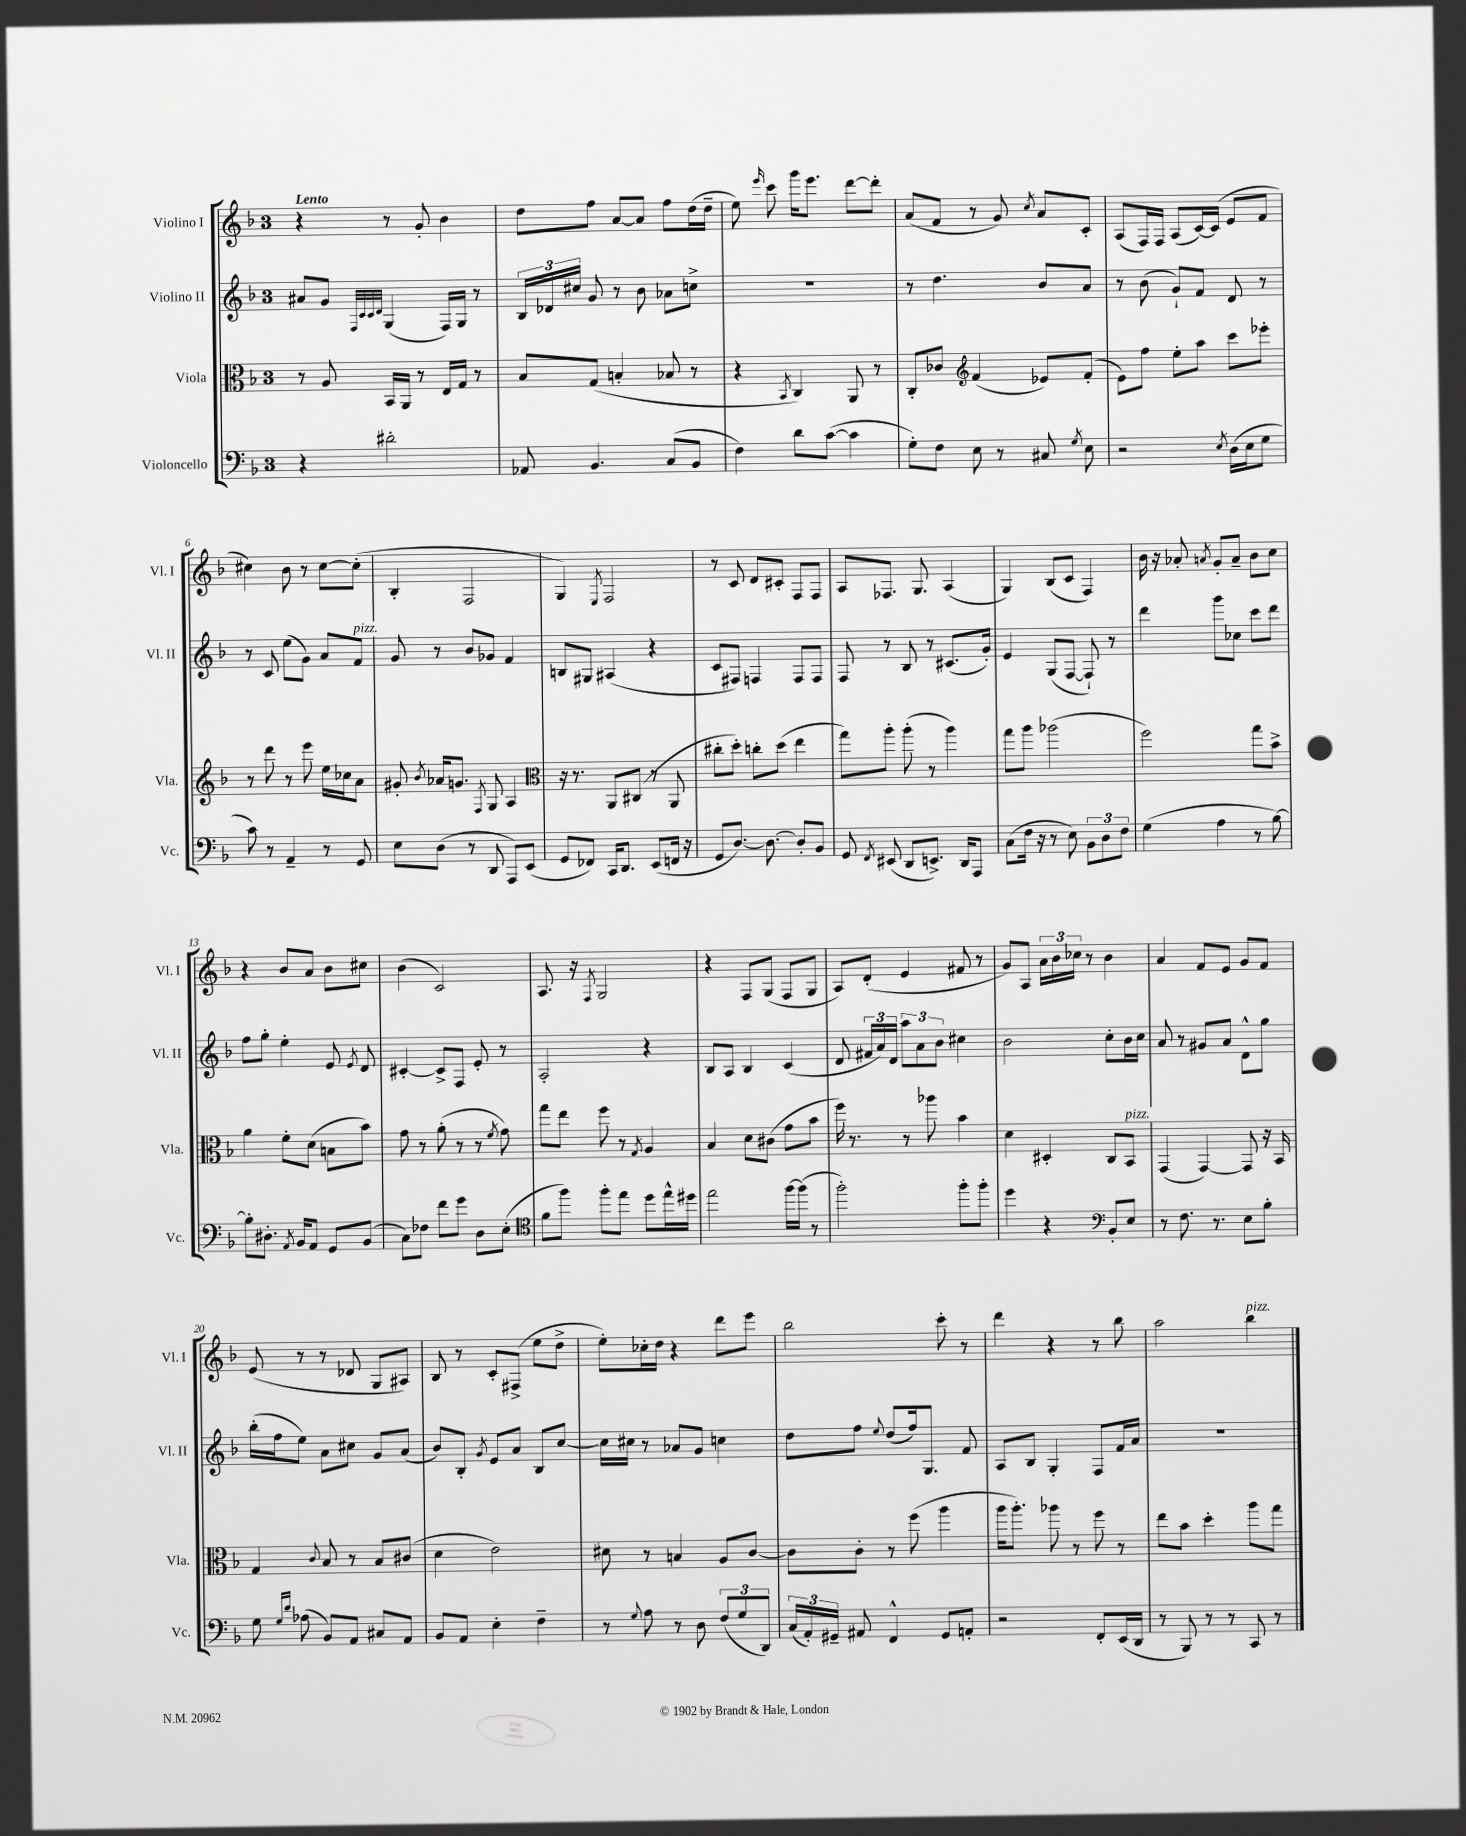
<<
\new StaffGroup <<
\new Staff = "s0" \with { instrumentName = "Violino I" shortInstrumentName = "Vl. I" } {
    \clef treble \key f \major \once \override Staff.TimeSignature.style = #'single-digit \time 3/4 \tempo "Lento"
    \autoBeamOff r4 r8 g'8-. bes'4 |
    d''8[ f''8] a'8[~ a'8] f''8[ d''16( d''16]-- |
    e''8) \grace { e'''16 } c'''8 g'''16[ e'''8.] d'''8[~ d'''8]-. |
    a'8[( f'8] r8 g'8) \acciaccatura { c''8 } a'8[ c'8]-. |
    a8[( f16) f16] a8[( c'16~) c'16]( e'8[ f'8] |
    cis''4) bes'8 r8 cis''8[~ cis''8]-.( |
    bes4-. f2 |
    g4) \acciaccatura { e8 } f2 |
    r8 c'8 d'8[ cis'8]-. f8[ f8] |
    a8[ fes8.] g8. a4( |
    g4) bes8[( c'8] f4) |
    bes'16 r16 aes'8-. \acciaccatura { a'8 } g'8[-. a'8]-- bes'8[ c''8] |
    r4 bes'8[ a'8] bes'8[ cis''8] |
    bes'4( c'2) |
    a8. r16 \acciaccatura { f8 } g2 |
    r4 f8[ g8]( f8[ g8] |
    a8[) d'8]-.( e'4 fis'8 r8 |
    g'8[) a8] \tuplet 3/2 { a'16[ bes'16 ces''16] } r8 bes'4 |
    a'4 f'8[ e'8] g'8[ f'8] |
    e'8( r8 r8 des'8 g8[ ais8]) |
    bes8 r8 c'8[-. fis8]->( e''8[ d''8]-> |
    e''8[-.) ces''16-. d''16] r4 d'''8[ e'''8] |
    bes''2 c'''8-. r8 |
    d'''4 r4 r8 bes''8 |
    a''2 bes''4^\markup { \italic "pizz." } \bar "|." |
}
\new Staff = "s1" \with { instrumentName = "Violino II" shortInstrumentName = "Vl. II" } {
    \clef treble \key f \major \once \override Staff.TimeSignature.style = #'single-digit \time 3/4
    \autoBeamOff ais'8[ g'8] \grace { f32[ c'32 c'32 d'32] } g4( f16[) g16] r8 |
    \tuplet 3/2 { bes16[ des'16 cis''16] } g'8 r8 bes'8 aes'8[ c''8]-> |
    R2. |
    r8 d''4. bes'8[ a'8] |
    r8 bes'8( g'8[-!) f'8] d'8 r8 |
    r8 c'8 e''8[( g'8]) a'8[ f'8]^\markup { \italic "pizz." } |
    g'8 r8 bes'8[ ges'8] f'4 |
    b8[ gis8] ais4( r4 |
    c'8[ fis8]) f4 f8[ f8] |
    f8 r8 bes8 r8 cis'8.[( g'16]-.) |
    e'4 g8[( f8]~ f8-!) r8 |
    d'''4 g'''8[ ces''8] c'''8[ d'''8] |
    f''8[ g''8]-. e''4-. e'8 \acciaccatura { e'8 } d'8 |
    cis'4~-. cis'8[-> f8] e'8-. r8 |
    a2-. r4 |
    bes8[ a8] bes4 c'4( |
    d'8 \tuplet 3/2 { fis'16[ a'16) d'16] } \tuplet 3/2 { a''8[ a'8 bes'8] } cis''4 |
    bes'2 c''8[-. bes'16 c''16] |
    a'8 r8 gis'8[ a'8] d'8[-^ g''8] |
    bes''16[-.( f''16 e''8]) a'8[ cis''8] g'8[ a'8]( |
    bes'8[) bes8]-. \acciaccatura { g'8 } e'8[ a'8] bes8[ c''8]~ |
    c''16[ cis''16] r8 aes'8[ g'8] c''4 |
    d''8[ f''8] \appoggiatura { e''8 } d''8[( f''16) g8.] f'8 |
    a8[ bes8] g4-. f8[ f'16 a'16] |
    R2. \bar "|." |
}
\new Staff = "s2" \with { instrumentName = "Viola" shortInstrumentName = "Vla." } {
    \clef alto \key f \major \once \override Staff.TimeSignature.style = #'single-digit \time 3/4
    \autoBeamOff r8 a8 bes,16[ a,16] r8 e16[ g16] r8 |
    bes8[ g8]( b4-. bes8 r8 |
    r4 \acciaccatura { bes,8 } c4) a,8 r8 |
    c8[-. ces'8] \clef treble f'4( ees'8[) f'8]-.( |
    e'8[) f''8] e''8[-. a''8] c'''8[ ees'''8]-. |
    r8 d'''8 r8 e'''8 e''16[ ces''16 a'8] |
    gis'8-. \acciaccatura { bes'8 } aes'16[ g'8.] \acciaccatura { f8 } g8 a4 |
    \clef alto r16 r8. a,8[ cis8]( r8 a,8 |
    cis''8[-. d''8]-.) c''8[-. d''8]( e''4 |
    g''8[) a''8]-. a''8-.( r8 a''4) |
    g''8[ a''8] aes''2( |
    f''2) g''8[ bes'8]-> |
    a'4 f'8[-. d'8]( b8[ bes'8]) |
    g'8 r8 a'8-.( r8 r8 \acciaccatura { f'8 } g'8) |
    g''8[ e''8] f''8 r8 \acciaccatura { g8 } a4 |
    bes4 d'8[ cis'8]( g'8[ bes'8] |
    f''16) r8. r8 aes''8 bes'4 |
    d'4 dis4-. c8[ bes,8]^\markup { \italic "pizz." } |
    g,4( g,4~) g,8 r16 bes,16 |
    g4 \appoggiatura { c'8 } bes8 r8 bes8[ cis'8]( |
    d'4 e'2) |
    dis'8 r8 b4 a8[ c'8]~ |
    c'8[ c'8]-. r8 f''8( a''4 |
    a''16[ a''8.]-.) aes''8 r8 f''8 r8 |
    e''8[ bes'8] d''4-. a''8[ g''8] \bar "|." |
}
\new Staff = "s3" \with { instrumentName = "Violoncello" shortInstrumentName = "Vc." } {
    \clef bass \key f \major \once \override Staff.TimeSignature.style = #'single-digit \time 3/4
    \autoBeamOff r4 dis'2-. |
    aes,8 bes,4. c8[( bes,8] |
    f4) d'8[ c'8]~( c'4 |
    g8[-.) f8] e8 r8 cis8 \acciaccatura { g8 } e8 |
    r2 \acciaccatura { e8 } d16[( e16 g8] |
    c'8) r8 a,4-- r8 g,8 |
    e8[ d8]( r8 d,8 a,,8[) e,8]( |
    g,8[ fes,8]) c,16[ d,8.] e,8[( f,16] r16 |
    g,8[ d8.]~) d8.~ d8[-. bes,8] |
    g,8 \acciaccatura { f,8 } eis,8( d,8[ e,8.]->) d,16[ a,,8] |
    c8[( f16] r16 r8 e8) \tuplet 3/2 { bes,8[ d8 f8] } |
    g4( a4 r8 bes8~) |
    bes8[-. dis8.]-. \acciaccatura { a,8 } bes,16[ a,8] g,8[ bes,8]( |
    c8[) fes8] f'8[ g'8] d8[ e8]-.( |
    \clef tenor f'8[ f''8]) f''8[-. e''8] d''8[ e''16-^ dis''16] |
    e''2 f''16[~ f''16]( r8 |
    f''2-.) f''8[-. f''8]-. |
    d''4 r4 \clef bass bes,8[-. e8] |
    r8 f8. r8. e8[ bes8]-. |
    g8 \grace { g16[ d'16] } aes8( bes,8[) a,8] cis8[ a,8] |
    bes,8[ a,8] e4-. f4-- |
    r8 \appoggiatura { g8 } a8 r8 d8 \tuplet 3/2 { f8[( g8 d,8]) } |
    \tuplet 3/2 { c16[( a,16-.) gis,16]-- } ais,8 f,4-^ gis,8[ a,8]-. |
    r2 f,8[-. e,16( d,16] |
    r8 bes,,8) r8 r8 c,8 r8 \bar "|." |
}
>>
>>
